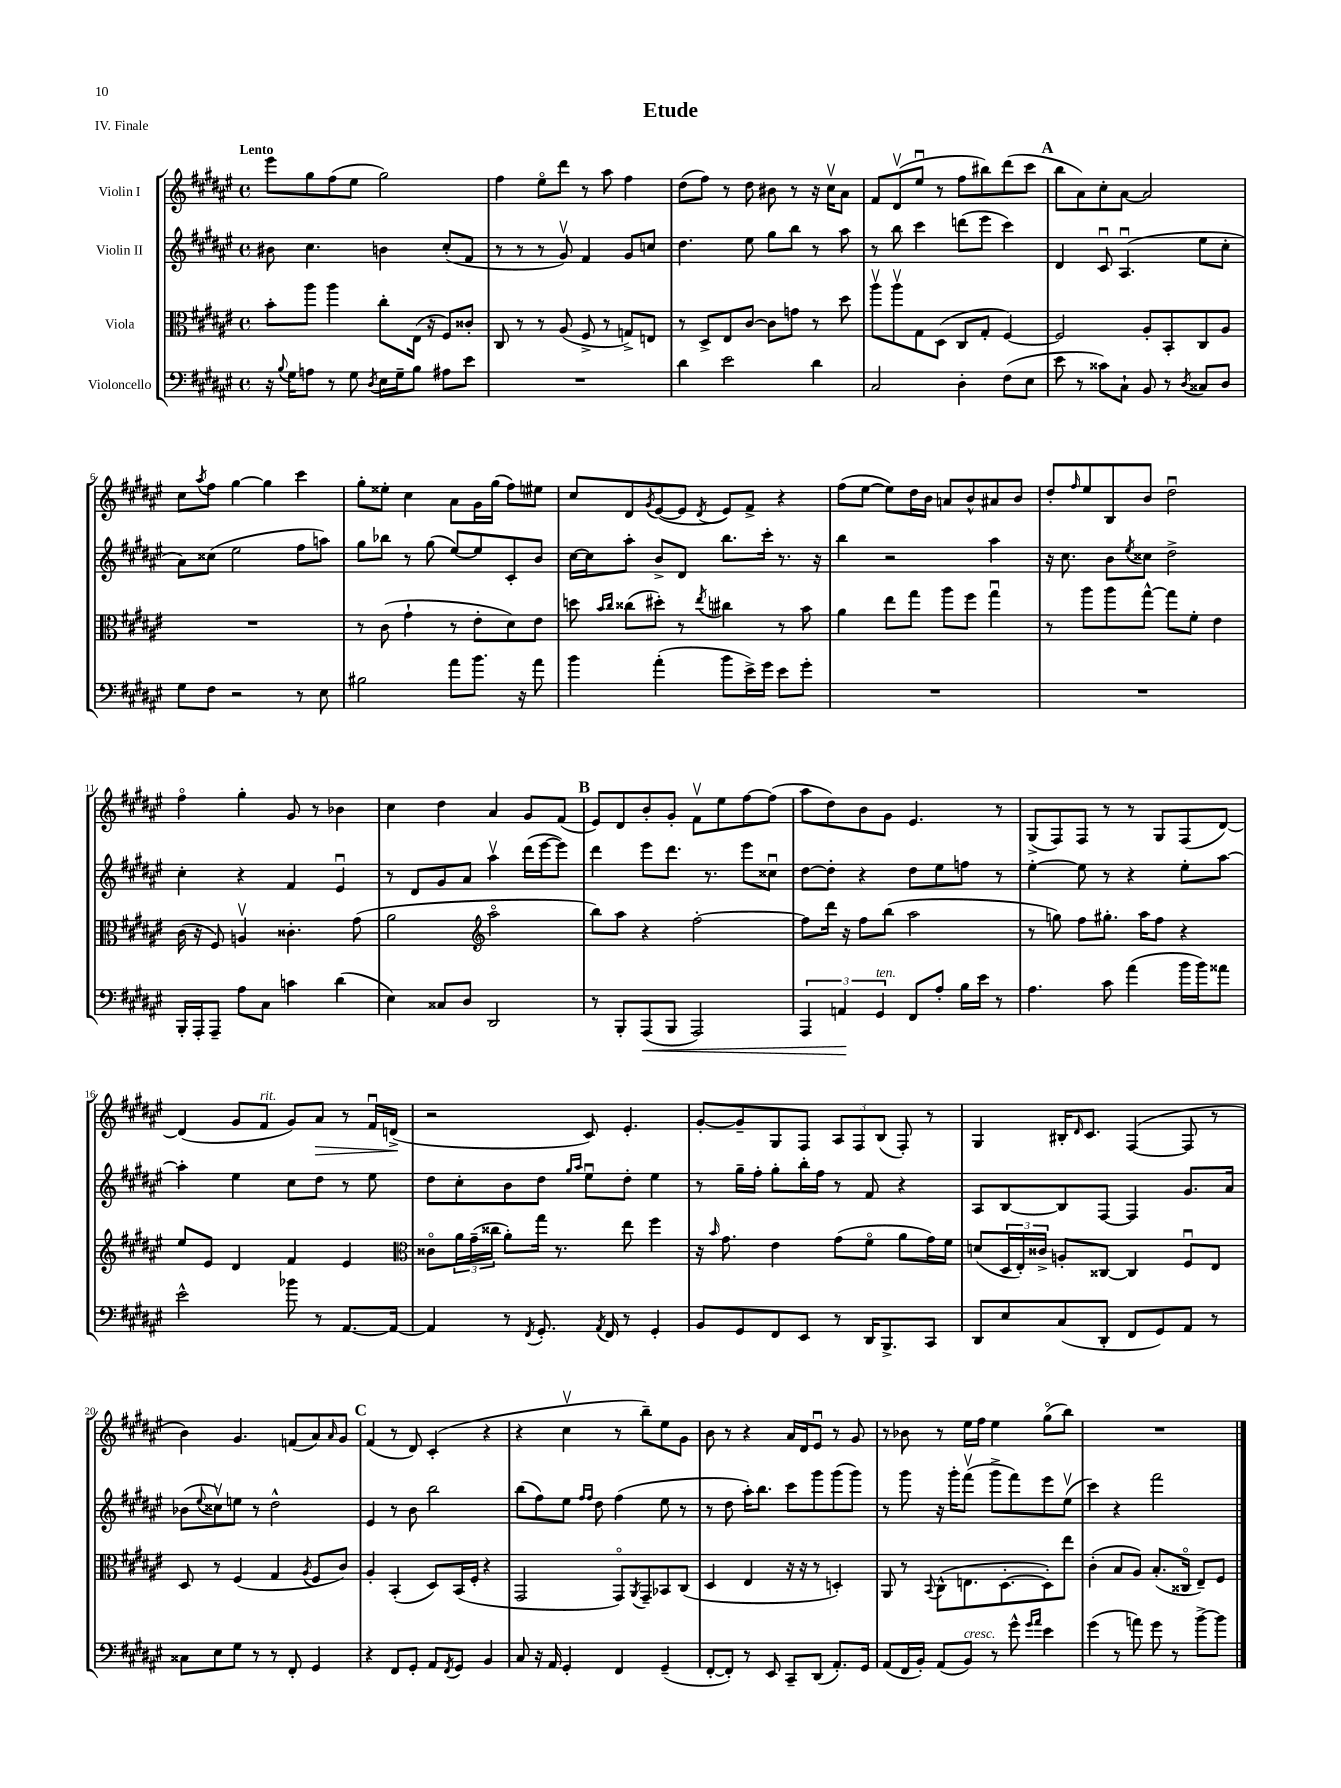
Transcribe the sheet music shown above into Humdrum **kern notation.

**kern	**dynam	**kern	**kern	**kern	**dynam
*part4	*part4	*part3	*part2	*part1	*part1
*staff4	*staff4	*staff3	*staff2	*staff1	*staff1
*I"Violoncello	*	*I"Viola	*I"Violin II	*I"Violin I	*
*clefF4	*	*clefC3	*clefG2	*clefG2	*
*k[f#c#g#d#a#e#]	*	*k[f#c#g#d#a#e#]	*k[f#c#g#d#a#e#]	*k[f#c#g#d#a#e#]	*
*M4/4	*	*M4/4	*M4/4	*M4/4	*
*met(c)	*	*met(c)	*met(c)	*met(c)	*
=1	=1	=1	=1	=1	=1
!	!	!	!	!LO:TX:a:B:t=Lento	!
16r	.	8b'\L	8b#X\	8eee#\L	.
8qqB/	.	.	.	.	.
16G#\KL	.	.	.	.	.
8An\J	.	8aa#\J	4.cc#\	8gg#\	.
8r	.	4aa#\	.	(8ff#\	.
8G#\	.	.	.	8ee#\J	.
8qD#/	.	.	.	.	.
16E#\LL	.	8cc#'\L	4bn\	2gg#\)	.
16G#~\J	.	.	.	.	.
8B\J	.	(16E#\Jk	.	.	.
.	.	16r	.	.	.
8A#X\L	.	8F#/L)	(8cc#'/L	.	.
8e#\J	.	8c##X'/J	8f#/J	.	.
=2	=2	=2	=2	=2	=2
1r	.	8C#/	8r	4ff#\	.
.	.	8r	8r	.	.
.	.	8r	8r	8ee#\L	.
.	.	(8A#/	8g#v/)	8ddd#\J	.
.	.	8F#^/	4f#/	8r	.
.	.	8r	.	8aa#\	.
.	.	8Gn^/L)	8g#/L	4ff#\	.
.	.	8En/J	8ccn/J	.	.
=3	=3	=3	=3	=3	=3
4d#\	.	8r	4.dd#\	(8dd#\L	.
.	.	8D#^/L	.	8ff#\J)	.
2e#\	.	8E#/	.	8r	.
.	.	[8c#/J	8ee#\	8dd#\	.
.	.	8c#\L]	8gg#\L	8b#X\	.
.	.	8gn\J	8bb\J	8r	.
4d#\	.	8r	8r	16r	.
.	.	.	.	16cc#v\KL	.
.	.	8dd#\	8aa#\	8a#\J	.
=4	=4	=4	=4	=4	=4
2C#/	.	8aa#v\L	8r	8f#/L	.
.	.	8aa#v\	8bb\	(8d#v/	.
.	.	8G#\	4ccc#\	8ee#u/J	.
.	.	(8D#\J	.	8r	.
4D#'\	.	8C#/L	(8dddn\L	8ff#\L	.
.	.	8G#'/J	8eee#\J	8bb#X\)	.
(8F#\L	.	[4F#/)	4ccc#\)	(8ddd#\	.
8E#\J	.	.	.	8ccc#\J	.
!!LO:REH:place=s1:t=A
=5	=5	=5	=5	=5	=5
8e#\	.	2F#/]	4d#/	8bb\L	.
8r	.	.	.	8a#\)	.
8c##X\L)	.	.	8c#u/	8cc#'\	.
8C#`\J	.	.	(4.A#u/	[8a#\J	.
8BB/	.	8A#'/L	.	2a#/]	.
8r	.	8BB'/	.	.	.
8qD#/	.	.	.	.	.
8C##X/L	.	8C#/	8ee#\L	.	.
8D#/J	.	8A#/J	8cc#'\J	.	.
!!LO:LB:g=z
=6	=6	=6	=6	=6	=6
8G#\L	.	1r	8a#\L)	8cc#\L	.
.	.	.	.	8qaa#/	.
8F#\J	.	.	(8cc##X\J	8ff#\J	.
2r	.	.	2ee#\	[4gg#\	.
.	.	.	.	4gg#\]	.
8r	.	.	8ff#\L	4ccc#\	.
8E#\	.	.	8aan\J)	.	.
=7	=7	=7	=7	=7	=7
2B#X\	.	8r	8gg#\L	8gg#'\L	.
.	.	(8c#\	8bb-X\J	8ee##X'\J	.
.	.	4g#`\	8r	4cc#\	.
.	.	.	(8gg#\	.	.
8a#\L	.	8r	[8ee#/L)	8a#\L	.
8.b\J	.	8e#'\L	8ee#/]	16g#\L	.
.	.	.	.	(16gg#\JJ	.
.	.	8d#\)	8c#'/	8ff#\L)	.
16r	.	.	.	.	.
8a#\	.	8e#\J	8b/J	8ee#X\J	.
=8	=8	=8	=8	=8	=8
4b\	.	8ddn\	[16cc#\LL	8cc#/L	.
.	.	.	16cc#\J]	.	.
.	.	16qqb/LL	.	.	.
.	.	16qqcc#/JJ	.	.	.
.	.	(8cc##X\L	8aa#'\J	8d#/	.
.	.	.	.	8qg#/	.
(4a#'\	.	8dd#X'\J)	8b^/L	([8e#/	.
.	.	8r	8d#/J	8e#/J]	.
.	.	8qee#/	.	8qd#/	.
8b\L	.	4cc#X\	8.bb\L	8e#/L)	.
16e#^\L)	.	.	.	8f#^/J	.
16g#\JJ	.	.	16ccc#'\Jk	.	.
8e#\L	.	8r	8.r	4r	.
8g#'\J	.	8b\	.	.	.
.	.	.	16r	.	.
=9	=9	=9	=9	=9	=9
1r	.	4a#\	4bb\	(8ff#\L	.
.	.	.	.	[8ee#\J	.
.	.	8ee#\L	2r	8ee#\L])	.
.	.	8gg#\J	.	16dd#\L	.
.	.	.	.	16b\JJ	.
.	.	8aa#\L	.	8an/L	.
.	.	8ff#\J	.	8b^^/	.
.	.	4gg#u\	4aa#\	8a#X/	.
.	.	.	.	8b/J	.
=10	=10	=10	=10	=10	=10
1r	.	8r	16r	8dd#'/L	.
.	.	.	8.cc#\	.	.
.	.	.	.	16qqff#/	.
.	.	8aa#\L	.	8ee#/	.
.	.	8aa#\	8b\L	8B/	.
.	.	.	8qee#/	.	.
.	.	[8gg#^^\J	8cc##X\J	8b/J	.
.	.	8gg#\L]	2dd#^\	2dd#u\	.
.	.	8f#'\J	.	.	.
.	.	4e#\	.	.	.
!!LO:LB:g=z
=11	=11	=11	=11	=11	=11
16BBB'/LL	.	(16c#\	4cc#'\	4ff#\	.
16AAA#'/J	.	16r	.	.	.
8AAA#~/J	.	8F#/)	.	.	.
8A#\L	.	4Anv/	4r	4gg#'\	.
8C#\J	.	.	.	.	.
4cn\	.	4.c##X'\	4f#/	8g#/	.
.	.	.	.	8r	.
(4d#\	.	.	4e#u/	4b-X\	.
.	.	(8g#\	.	.	.
=12	=12	=12	=12	=12	=12
4E#\)	.	2a#\	8r	4cc#\	.
.	.	.	8d#/L	.	.
8C##X/L	.	.	8g#/	4dd#\	.
8D#/J	.	.	8a#/J	.	.
*	*	*clefG2	*	*	*
2DD#/	.	2aa#\	4aa#v\	4a#/	.
.	.	.	(16ddd#\LL	8g#/L	.
.	.	.	[16eee#\J	.	.
.	.	.	8eee#\J])	(8f#/J	.
!!LO:REH:place=s1:t=B
=13	=13	=13	=13	=13	=13
8r	.	8bb\L)	4ddd#\	8e#/L)	.
8BBB'/L	.	8aa#\J	.	8d#/	.
!	!LO:HP:b	!	!	!	!
(8AAA#/	<	4r	8eee#\L	8b'/	.
8BBB/J	.	.	8.ddd#\J	8g#'/J	.
2AAA#/)	.	[2ff#'\	.	8f#v\L	.
.	.	.	8.r	.	.
.	.	.	.	8ee#\	.
.	.	.	8eee#\L	[8ff#\	.
.	.	.	8cc##Xu\J	(8ff#\J]	.
=14	=14	=14	=14	=14	=14
6AAA#/	.	8ff#\L]	[8dd#\L	8aa#\L	.
.	.	16ddd#\Jk	8dd#'\J]	8dd#\)	.
6AAn/	.	.	.	.	.
.	.	16r	.	.	.
.	.	8ff#\L	4r	8b\	.
!LO:TX:a:i:t=ten.	!	!	!	!	!
6GG#/	[	.	.	.	.
.	.	(8bb\J	.	8g#\J	.
8FF#/L	.	2aa#\	8dd#\L	4.e#/	.
8A#'/J	.	.	8ee#\	.	.
16B\LL	.	.	8ffn\J	.	.
16e#\JJ	.	.	.	.	.
8r	.	.	8r	8r	.
=15	=15	=15	=15	=15	=15
4.A#\	.	8r	[4ee#'\	(8G#^/L	.
.	.	8ggn\)	.	8F#/)	.
.	.	8ff#\L	8ee#\]	8F#/J	.
8c#\	.	8.gg#X'\J	8r	8r	.
(4a#\	.	.	4r	8r	.
.	.	16aa#\KL	.	.	.
.	.	8ff#\J	.	8G#/L	.
16b\LL	.	4r	8ee#'\L	(8F#/	.
16b\J)	.	.	.	.	.
8a##X\J	.	.	[8aa#\J	[8d#/J)	.
!!LO:LB:g=z
=16	=16	=16	=16	=16	=16
2e#^^\	.	8ee#/L	4aa#'\]	(4d#/]	.
.	.	8e#/J	.	.	.
.	.	4d#/	4ee#\	8g#/L	.
!	!	!	!	!LO:TX:a:i:t=rit.	!
.	.	.	.	8f#/J	.
8b-X\	.	4f#/	8cc#\L	8g#/L)	.
!	!	!	!	!	!LO:HP:b
8r	.	.	8dd#\J	8a#/J	>
[8.AA#/L	.	4e#/	8r	8r	.
.	.	.	8ee#\	16f#u/LL	.
16AA#/Jk_	.	.	.	(16dn^/JJ	.
.	.	.	.	.	]
=17	=17	=17	=17	=17	=17
*	*	*clefC3	*	*	*
4AA#/]	.	8c##X\L	8dd#\L	2r	.
.	.	24a#\L	8cc#'\	.	.
.	.	(24g#~\	.	.	.
.	.	24cc##X\JJ	.	.	.
8r	.	8a#'\L)	8b\	.	.
8qFF#/	.	.	.	.	.
8.GG#'/	.	16gg#\Jk	8dd#\J	.	.
.	.	8.r	.	.	.
.	.	.	16qqgg#/LL	.	.
.	.	.	16qqaa#/JJ	.	.
.	.	.	8ee#u\L	8c#/)	.
8qAA#/	.	.	.	.	.
16FF#/	.	.	.	.	.
8r	.	8ee#\	8dd#'\J	4.e#'/	.
4GG#'/	.	4ff#\	4ee#\	.	.
=18	=18	=18	=18	=18	=18
8BB/L	.	16r	8r	[8g#'/L	.
.	.	16qqb/	.	.	.
.	.	8.g#\	.	.	.
8GG#/	.	.	16gg#~\LL	8g#~/]	.
.	.	.	16ff#'\JJ	.	.
8FF#/	.	4e#\	8gg#'\L	8G#/	.
8EE#/J	.	.	16bb'\L	8F#/J	.
.	.	.	16ff#\JJ	.	.
8r	.	(8g#\L	8r	12A#/L	.
.	.	.	.	12F#/	.
16DD#/KL	.	8f#\J	8f#/	.	.
.	.	.	.	(12B/J	.
8.BBB^/	.	.	.	.	.
.	.	8a#\L	4r	8F#'/)	.
8CC#/J	.	16g#\L)	.	8r	.
.	.	16f#\JJ	.	.	.
=19	=19	=19	=19	=19	=19
8DD#/L	.	(8dn/L	8A#/L	4G#/	.
8E#/	.	24D#/L	[8B/	.	.
.	.	24E#'/)	.	.	.
.	.	24c##X^/JJ	.	.	.
(8C#/	.	8An'/L	8B/]	16B#X'/KL	.
.	.	.	.	16qqd#/	.
.	.	.	.	8.c#/J	.
8DD#'/J	.	[8C##X/J	[8F#/J	.	.
8FF#/L	.	4C##/]	4F#/]	([4F#/	.
8GG#/)	.	.	.	.	.
8AA#/J	.	8F#u/L	8.g#/L	8F#/]	.
8r	.	8E#/J	.	8r	.
.	.	.	16a#/Jk	.	.
!!LO:LB:g=z
=20	=20	=20	=20	=20	=20
8C##X\L	.	8D#/	(8b-X\L	4b\)	.
.	.	.	8qqee#/	.	.
8E#\	.	8r	8cc##Xv\)	.	.
8G#\J	.	(4F#/	8een\J	4.g#/	.
8r	.	.	8r	.	.
8r	.	4G#/	2dd#^^\	.	.
8FF#'/	.	.	.	(8fn/L	.
.	.	8qA#/	.	.	.
4GG#/	.	8F#/L	.	8a#/)	.
.	.	.	.	16qqa#/	.
.	.	8c#/J)	.	8g#/J	.
!!LO:REH:place=s1:t=C
=21	=21	=21	=21	=21	=21
4r	.	4A#'/	4e#/	(4f#/	.
8FF#/L	.	(4BB'/	8r	8r	.
8GG#'/J	.	.	8b\	8d#/)	.
8AA#/L	.	8D#/L)	2bb\	(4c#'/	.
8qFF#/	.	.	.	.	.
8GG#/J	.	(16BB/L	.	.	.
.	.	16F#'/JJ	.	.	.
4BB/	.	4r	.	4r	.
=22	=22	=22	=22	=22	=22
8C#/	.	2GG#/	(8bb\L	4r	.
16r	.	.	8ff#\)	.	.
16AA#/	.	.	.	.	.
4GG#'/	.	.	8ee#\J	4cc#v\	.
.	.	.	16qqff#/LL	.	.
.	.	.	16qqff#/JJ	.	.
.	.	.	8dd#\	.	.
4FF#/	.	8GG#/L)	(4ff#\	8r	.
.	.	8qAA#/	.	.	.
.	.	8GG#~/	.	8bb~\L)	.
(4GG#~/	.	8BB-X/	8ee#\	8ee#\	.
.	.	(8C#/J	8r	8g#\J	.
=23	=23	=23	=23	=23	=23
[8FF#'/L	.	4D#/	8r	8b\	.
8FF#'/J])	.	.	8dd#\	8r	.
8r	.	4E#/	16aa#'\KL)	4r	.
.	.	.	8.bb\J	.	.
8EE#/	.	.	.	.	.
8CC#~/L	.	16r	8ccc#\L	16a#/LL	.
.	.	16r	.	16d#/J	.
(8DD#/J	.	8r	8ggg#\	8e#u/J	.
8.AA#'/L)	.	4Dn'/)	(8ggg#\	8r	.
.	.	.	8ggg#\J)	8g#/	.
16GG#/Jk	.	.	.	.	.
=24	=24	=24	=24	=24	=24
(8AA#/L	.	8AA#/	8r	8r	.
16FF#/L	.	8r	8ggg#\	8b-X\	.
16BB'/JJ)	.	.	.	.	.
.	.	8qqBB/	.	.	.
(8AA#/L	.	(8C#^^\L	16r	8r	.
.	.	.	16ggg#'\KL	.	.
!LO:TX:a:i:t=cresc.	!	!	!	!	!
8BB/J)	.	8.En\	(8fff#v\J	16ee#\LL	.
.	.	.	.	16ff#\JJ	.
8r	.	.	8ggg#^\L	4ee#\	.
.	.	[8.D#'\	.	.	.
8g#^^\	.	.	8fff#\)	.	.
16qqg#/LL	.	.	.	.	.
16qqa#/JJ	.	.	.	.	.
4e#\	.	8D#'\])	8eee#\	(8gg#\L	.
.	.	8ee#\J	(8ee#v\J	8bb\J)	.
=25	=25	=25	=25	=25	=25
(4g#\	.	(4c#'\	4ccc#\)	1r	.
8r	.	8B/L	4r	.	.
8an\)	.	8A#/J)	.	.	.
8g#\	.	(8.B'/L	2fff#\	.	.
8r	.	.	.	.	.
.	.	16C##X/Jk	.	.	.
[8b^\L	.	8E#~/L)	.	.	.
8b\J]	.	8F#/J	.	.	.
==	==	==	==	==	==
*-	*-	*-	*-	*-	*-
